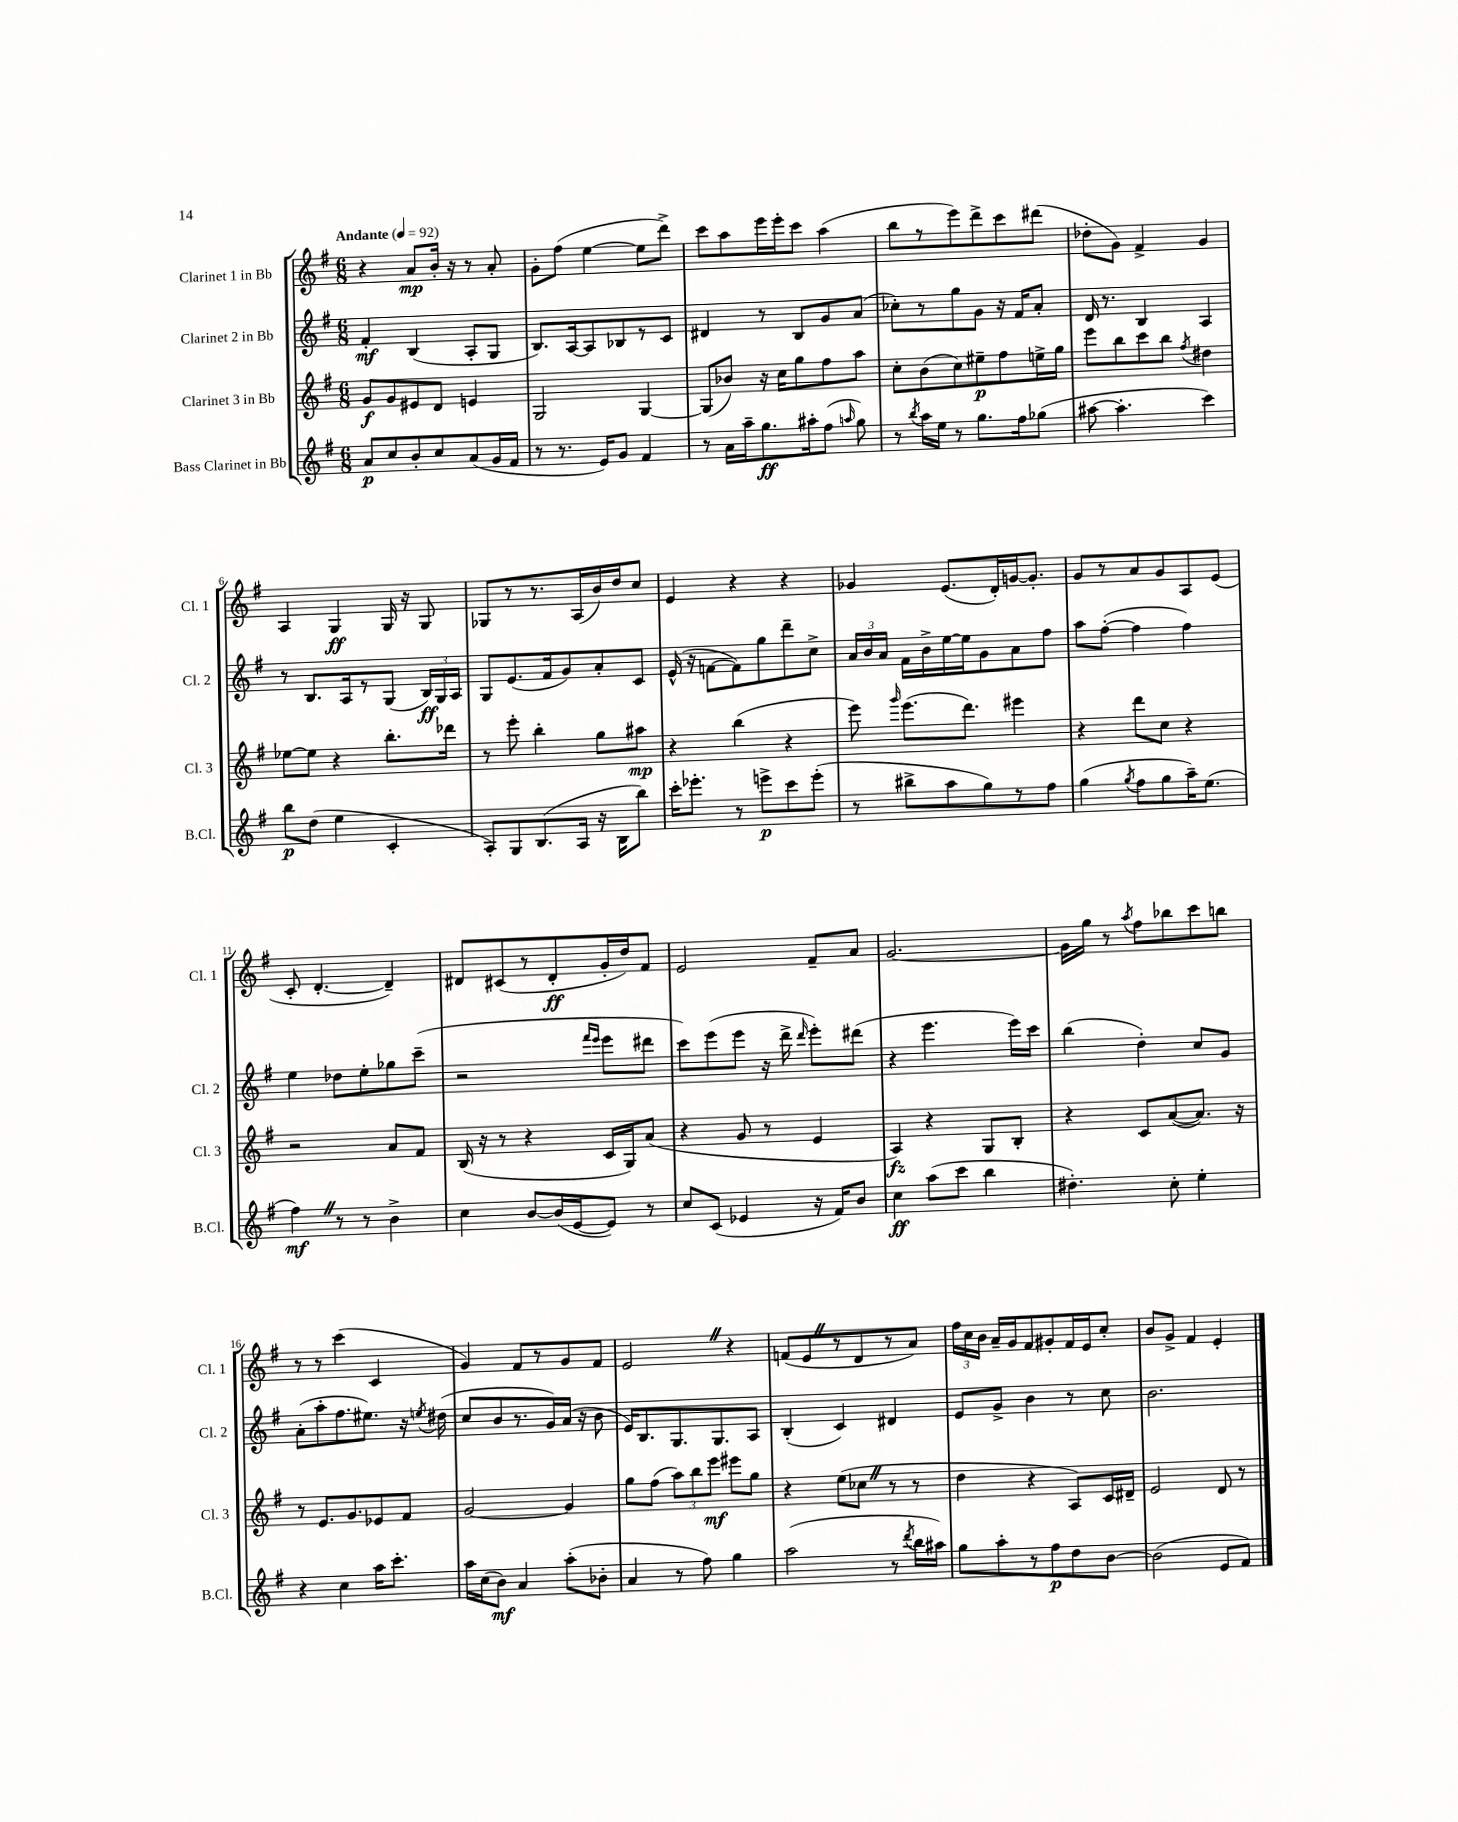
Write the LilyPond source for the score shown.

<<
\new StaffGroup <<
\new Staff = "s0" \with { instrumentName = "Clarinet 1 in Bb" shortInstrumentName = "Cl. 1" } {
    \clef treble \key g \major \numericTimeSignature \time 6/8 \tempo "Andante" 4 = 92
    \autoBeamOff r4 a'8[\mp b'16]-. r16 r8 a'8-. |
    g'8[-. fis''8]( e''4~ e''8[ d'''8]->) |
    c'''8[ a''8 e'''16 e'''16-. c'''8] a''4( |
    b''8[ r8 e'''8) d'''8-> c'''8 dis'''8]( |
    des''8[-. g'8]) fis'4-> g'4 |
    a4 g4\ff g16 r16 g8 |
    ges8[ r8 r8. a16( b'16) d''16 c''8] |
    e'4 r4 r4 |
    ges'4 e'8.[( d'16-.) g'16~ g'8.]-. |
    g'8[ r8 a'8 g'8 a8 e'8]( |
    c'8-. d'4.~-. d'4--) |
    dis'8[ cis'8( r8 dis'8-.\ff g'16-. d''16) fis'8] |
    e'2 fis'8[-- a'8] |
    g'2.~ |
    g'16[ g''16] r8 \acciaccatura { a''8 } fis''8[ bes''8 c'''8 b''8] |
    r8 r8 c'''4( c'4 |
    g'4) fis'8[ r8 g'8 fis'8] |
    e'2 \once \override BreathingSign.text = \markup { \musicglyph "scripts.caesura.straight" } \breathe r4 |
    f'8[( e'8 \once \override BreathingSign.text = \markup { \musicglyph "scripts.caesura.straight" } \breathe r8 d'8 r8 a'8]) |
    \tuplet 3/2 { fis''16[ c''16 b'16] } a'16[-- g'16 fis'8 gis'8-. fis'16 e'16 c''8]-. |
    b'8[ g'8]-> fis'4 e'4-. \bar "|." |
}
\new Staff = "s1" \with { instrumentName = "Clarinet 2 in Bb" shortInstrumentName = "Cl. 2" } {
    \clef treble \key g \major \numericTimeSignature \time 6/8
    \autoBeamOff fis'4-.\mf b4( a8[-. g8] |
    b8.[) a16~ a8 bes8 r8 c'8] |
    dis'4 r8 b8[ g'8 a'8]( |
    ces''8[-.) r8 g''8 g'8] r16 fis'16[ a'8]-. |
    d'16 r8. b4 a4 |
    r8 b8.[ a16 r8 g8]( \tuplet 3/2 { b16[\ff) g16 a16] } |
    g8[ e'8.( fis'16 g'8) a'8-. c'8] |
    e'16-^( r16 f'8[~ f'8) g''8 d'''8-- c''8]-> |
    \tuplet 3/2 { a'16[ b'16 a'16] } fis'16[ b'16-> e''16~ e''16 g'8 a'8 fis''8] |
    a''8[ fis''8]~-.( fis''4 fis''4) |
    e''4 des''8[ e''8-. ges''8 c'''8]--( |
    r2 \grace { fis'''16[ e'''16] } e'''8[ dis'''8] |
    c'''8[) e'''8( e'''8] r16 d'''16-> \grace { d'''16 } e'''8[-.) dis'''8]( |
    r4 e'''4. e'''16[) c'''16] |
    b''4( d''4-.) c''8[ g'8] |
    a'8[-.( a''8-. fis''8. eis''8.]) r16 \acciaccatura { e''8 } dis''16( |
    c''8[ b'8 r8. g'16) a'16]( r16 b'8 |
    e'16[) b8. g8. g8. a8] |
    b4-.( c'4) dis'4 |
    e'8[ g'8]-> b'4 r8 c''8 |
    b'2. \bar "|." |
}
\new Staff = "s2" \with { instrumentName = "Clarinet 3 in Bb" shortInstrumentName = "Cl. 3" } {
    \clef treble \key g \major \numericTimeSignature \time 6/8
    \autoBeamOff g'8[\f g'8 eis'8 d'8] e'4 |
    g2 g4~ |
    g8[( bes'8]) r16 c''16[ g''8 fis''8 a''8] |
    c''8[-. b'8( c''8) eis''8--\p fis''8 e''16-> g''16] |
    e'''8[ b''8 c'''8 b''8] \acciaccatura { fis''8 } dis''4 |
    ees''8[~ ees''8] r4 b''8.[-. des'''16] |
    r8 e'''8-. b''4-. g''8[ ais''8]\mp |
    r4 b''4( r4 |
    e'''8) \grace { g'''16 } e'''8.[( d'''8.]) eis'''4 |
    r4 d'''8[ c''8] r4 |
    r2 a'8[ fis'8] |
    b16( r16 r8 r4 c'16[ g16) a'8]( |
    r4 g'8 r8 e'4 |
    a4\fz) r4 g8[ b8]-. |
    r4 c'8[ a'8~( a'8.]) r16 |
    r8 e'8.[ g'8. ees'8 fis'8] |
    g'2~ g'4 |
    g''8[ fis''8]( \tuplet 3/2 { a''8[) b''8 e'''8]\mf } eis'''8[ g''8] |
    r4 e''8[( ces''8] \once \override BreathingSign.text = \markup { \musicglyph "scripts.caesura.straight" } \breathe r8 r8 |
    d''4 r4 a8[) c'16 dis'16]-- |
    e'2 d'8 r8 \bar "|." |
}
\new Staff = "s3" \with { instrumentName = "Bass Clarinet in Bb" shortInstrumentName = "B.Cl." } {
    \clef treble \key g \major \numericTimeSignature \time 6/8
    \autoBeamOff a'8[\p c''8 b'8-. c''8 a'8( g'16 fis'16] |
    r8 r8. e'16[) g'8] fis'4 |
    r8 a'16[ a''16-- g''8.\ff ais''16-. fis''8]( \grace { a''16 } g''8) |
    r8 \acciaccatura { b''8 } a''16[ e''16] r8 g''8.[ fis''16 ges''8]( |
    ais''8~ ais''4.-. c'''4) |
    b''8[\p d''8]( e''4 c'4-. |
    a8[-.) g8 b8.( a16] r16 b16[ b''8]) |
    c'''16[-. ees'''8.]-. r8 e'''8[->\p c'''8 e'''8]-.( |
    r8 bis''8[-> a''8 g''8) r8 fis''8] |
    g''4( \acciaccatura { g''8 } fis''8[ g''8 a''16--) e''8.]( |
    fis''4\mf) \once \override BreathingSign.text = \markup { \musicglyph "scripts.caesura.straight" } \breathe r8 r8 b'4-> |
    c''4 b'8[~ b'16( e'16~ e'8]) r8 |
    c''8[ c'8]( ees'4 r16 fis'16[) b'8] |
    c''4\ff a''8[( c'''8] b''4 |
    dis''4.-.) c''8-. e''4-. |
    r4 c''4 a''16[ c'''8.]-. |
    a''16[ c''16( b'8]\mf) a'4 a''8[-.( bes'8]-. |
    a'4 r8 fis''8) g''4 |
    a''2( r8 \acciaccatura { d'''8 } b''16[ ais''16]) |
    g''8[ a''8-. r8 fis''8\p d''8 b'8]~ |
    b'2( e'8[ fis'8]) \bar "|." |
}
>>
>>
